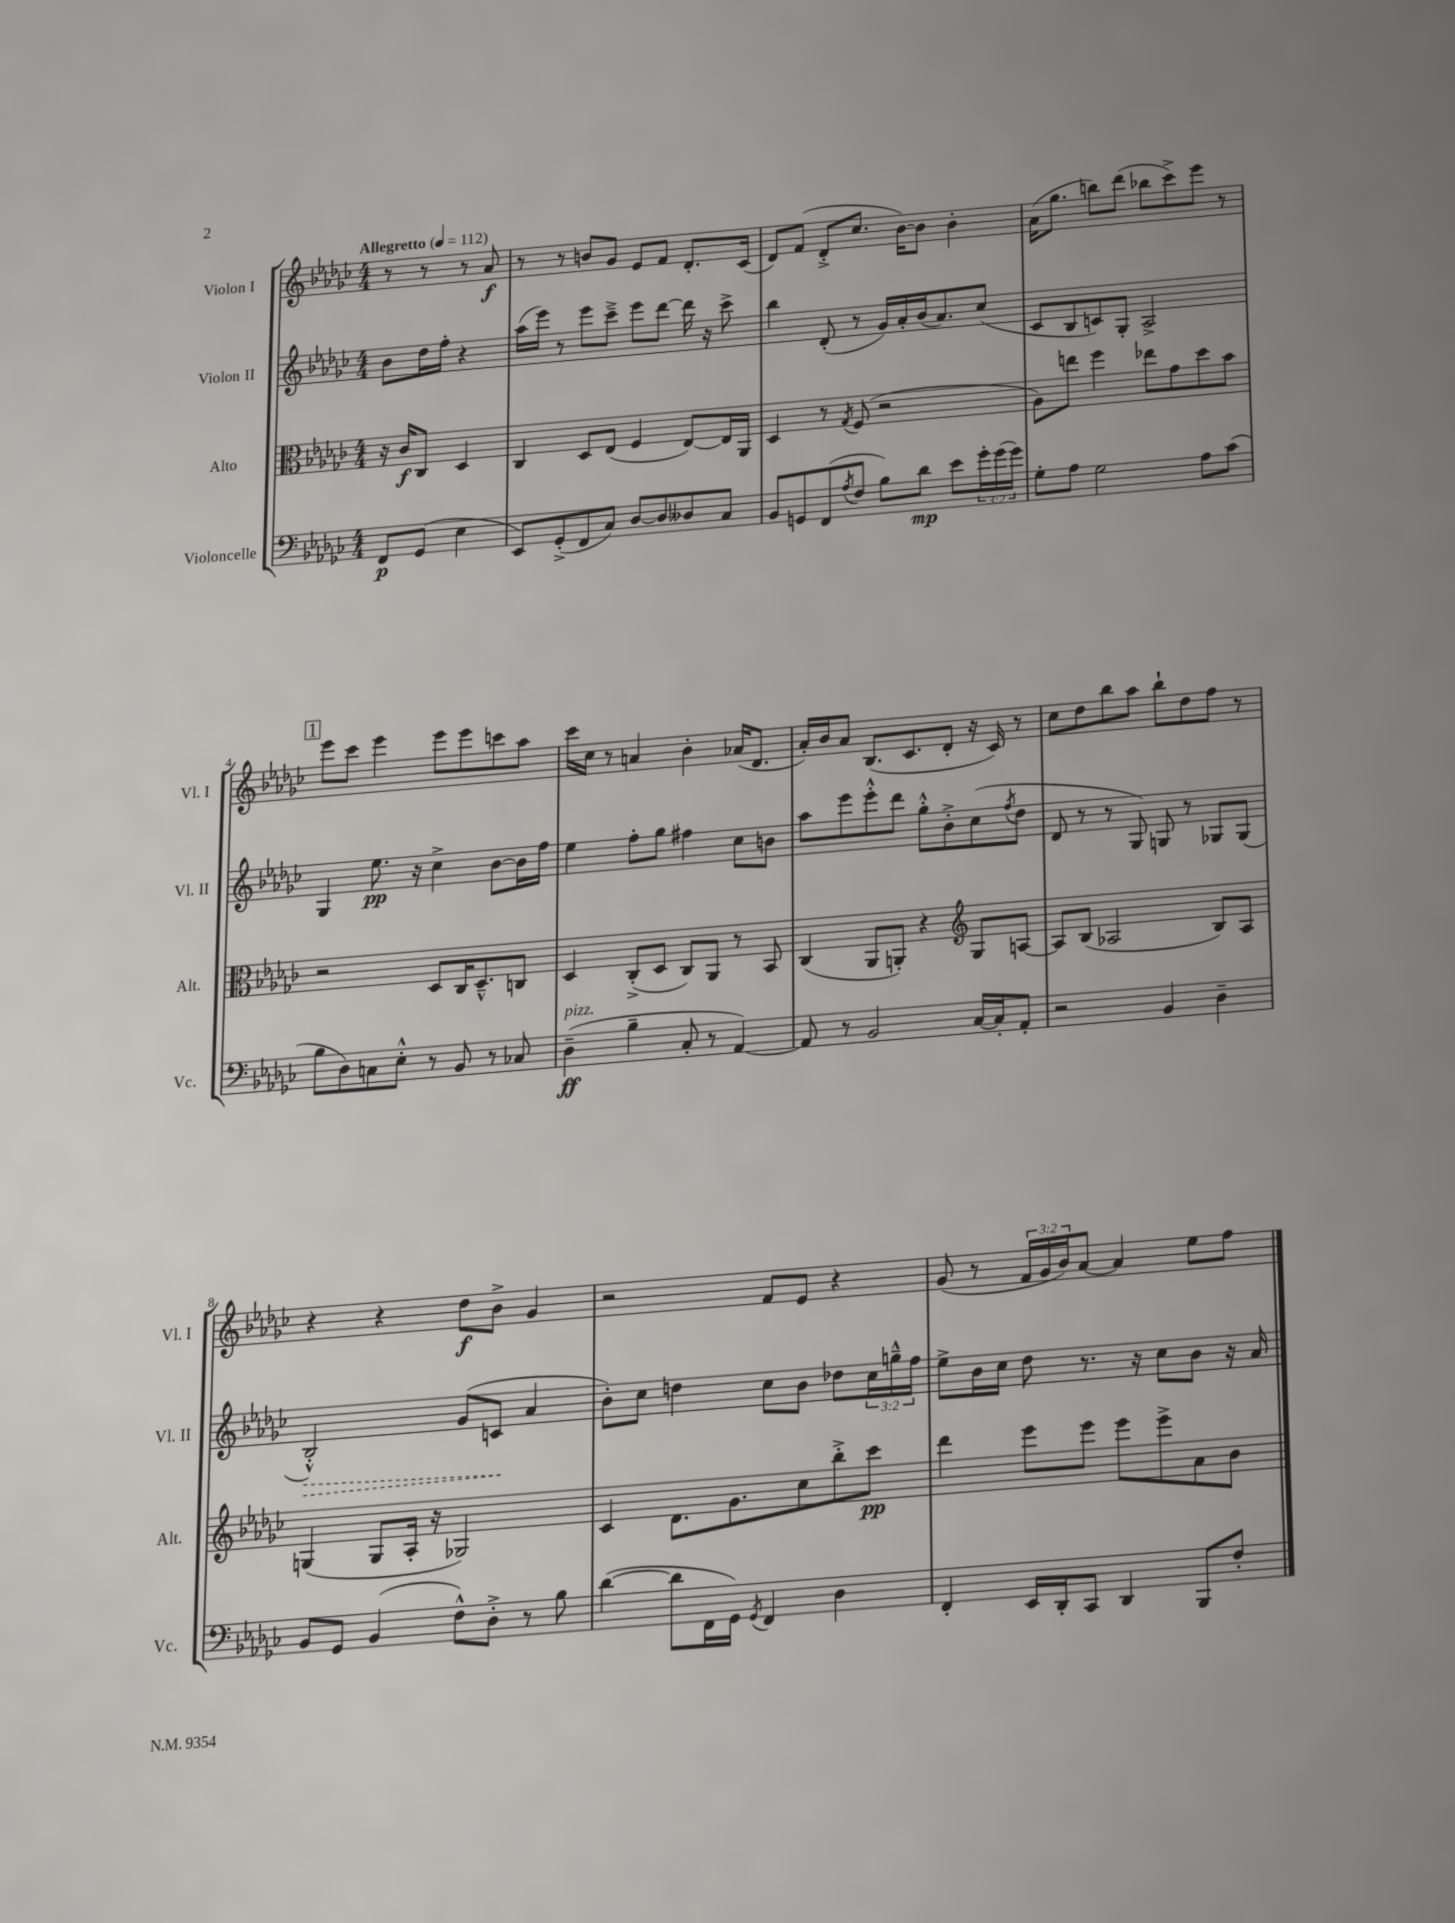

**kern	**dynam	**kern	**dynam	**kern	**dynam	**kern	**dynam
*part4	*part4	*part3	*part3	*part2	*part2	*part1	*part1
*staff4	*staff4	*staff3	*staff3	*staff2	*staff2	*staff1	*staff1
*I"Violoncelle	*	*I"Alto	*	*I"Violon II	*	*I"Violon I	*
*I'Vc.	*	*I'Alt.	*	*I'Vl. II	*	*I'Vl. I	*
*clefF4	*	*clefC3	*	*clefG2	*	*clefG2	*
*k[b-e-a-d-g-c-]	*	*k[b-e-a-d-g-c-]	*	*k[b-e-a-d-g-c-]	*	*k[b-e-a-d-g-c-]	*
*M4/4	*	*M4/4	*	*M4/4	*	*M4/4	*
*MM112	*	*MM112	*	*MM112	*	*MM112	*
=	=	=	=	=	=	=	=
!	!	!	!	!	!	!LO:TX:a:B:t=Allegretto	!
8FF/L	p	16r	.	8b-\L	.	8r	.
.	.	16c-/KL	f	.	.	.	.
(8GG-/J	.	8C-/J	.	16dd-\L	.	8r	.
.	.	.	.	16ff'\JJ	.	.	.
4E-\	.	4D-/	.	4r	.	8r	.
.	.	.	.	.	.	8a-/	f
=1	=1	=1	=1	=1	=1	=1	=1
8EE-/L)	.	4C-/	.	(16aa-\LL	.	8r	.
.	.	.	.	16eee-\JJ)	.	.	.
(8GG-'^/	.	.	.	8r	.	8r	.
8FF/	.	8D-/L	.	8eee-\L	.	8bn/L	.
8C-/J)	.	(8E-/J	.	8ccc-~^\J	.	8g-/J	.
[8D-/L	.	4F/	.	8eee-\L	.	8e-/L	.
8D-/]	.	.	.	[8ddd-\J	.	8f/J	.
8D--X/	.	[8E-/L)	.	16ddd-\]	.	8.d-'/L	.
.	.	.	.	16r	.	.	.
8C-/J	.	16E-/L]	.	8ccc-^\	.	.	.
.	.	16AA-/JJ	.	.	.	(16c-/Jk	.
=2	=2	=2	=2	=2	=2	=2	=2
8BB-/L	.	4D-/	.	4bb-\	.	8d-/L)	.
8GGn/	.	.	.	.	.	(8f/J	.
(8FF/	.	8r	.	(8d-'/	.	8d-'^/L	.
8qA-/	.	8qG-/	.	.	.	.	.
8F/J	.	(8F/	.	8r	.	8.cc-/J	.
8B-\L)	.	2r	.	16g-/LL)	.	.	.
.	.	.	.	16a-'/	.	[16b-\KL)	.
8d-\J	mp	.	.	(16b-/J	.	8b-\J]	.
.	.	.	.	8.a-/)	.	.	.
8e-\L	.	.	.	.	.	4b-'\	.
24g-'\L	.	.	.	(8cc-/J	.	.	.
(24g-\	.	.	.	.	.	.	.
24g-\JJ)	.	.	.	.	.	.	.
=3	=3	=3	=3	=3	=3	=3	=3
8G-'\L	.	8A-\L)	.	8c-/L	.	(16a-\KL	.
.	.	.	.	.	.	8.gg-\J	.
8A-\J	.	8een\J	.	8B-/	.	.	.
2G-\	.	4ff\	.	8cn/)	.	8bbn\L)	.
.	.	.	.	8G-'/J	.	(8ddd-\J	.
.	.	8ee-X\L	.	2A-^/	.	8bb-X\L	.
.	.	8g-\	.	.	.	8ccc-^\)	.
8A-\L	.	8dd-\	.	.	.	8eee-\J	.
(8c-\J	.	8b-\J	.	.	.	8r	.
!!LO:LB:g=z
!!LO:REH:place=s1:t=1
=4	=4	=4	=4	=4	=4	=4	=4
8B-\L	.	2r	.	4G-/	.	8eee-\L	.
8D-\)	.	.	.	.	.	8ccc-\J	.
8Cn\	.	.	.	8.ee-\	pp	4eee-\	.
8E-'^^\J	.	.	.	.	.	.	.
.	.	.	.	16r	.	.	.
8r	.	8D-/L	.	4cc-^\	.	8eee-\L	.
8BB-/	.	16C-/K	.	.	.	8eee-\	.
.	.	8.D-~^^/	.	.	.	.	.
8r	.	.	.	[8b-\L	.	8cccn\	.
8C-X/	.	8Cn/J	.	16b-\L]	.	8aa-\J	.
.	.	.	.	16ff\JJ	.	.	.
=5	=5	=5	=5	=5	=5	=5	=5
!LO:TX:a:i:t=pizz.	!	!	!	!	!	!	!
(4D-~\	ff	4D-/	.	4ee-\	.	16ccc-\LL	.
.	.	.	.	.	.	16cc-\JJ	.
.	.	.	.	.	.	8r	.
4B-~\	.	(8C-'^/L	.	8ff'\L	.	4an/	.
.	.	8D-/J	.	8gg-\J	.	.	.
8C-'/	.	8C-/L)	.	4ff#X\	.	4b-'\	.
8r	.	8AA-/J	.	.	.	.	.
[4AA-/)	.	8r	.	8cc-\L	.	(16a-X/KL	.
.	.	.	.	.	.	8.d-/J	.
.	.	8BB-/	.	8bn\J	.	.	.
=6	=6	=6	=6	=6	=6	=6	=6
8AA-/]	.	(4C-/	.	8aa-\L	.	16a-'/LL)	.
.	.	.	.	.	.	16b-/J	.
8r	.	.	.	8eee-\	.	8a-/J	.
2BB-/	.	8AA-/L	.	8eee-'^^\	.	(8.B-/L	.
.	.	8AAn'/J)	.	8ddd-\J	.	.	.
.	.	.	.	.	.	8.c-/	.
.	.	4r	.	8gg-'^^\L	.	.	.
.	.	.	.	8b-'^\	.	8d-'/J	.
*	*	*clefG2	*	*	*	*	*
[16C-/LL	.	8G-/L	.	(8cc-\	.	16r	.
16C-'/J]	.	.	.	.	.	16c-/)	.
.	.	.	.	8qff/	.	.	.
8AA-'/J	.	[8An/J	.	8dd-\J	.	8r	.
=7	=7	=7	=7	=7	=7	=7	=7
2r	.	8A/L]	.	8d-/	.	8cc-\L	.
.	.	(8B-/J	.	8r	.	8dd-\	.
.	.	2A-X/	.	8r	.	8bb-\	.
.	.	.	.	8G-/)	.	8aa-\J	.
4BB-/	.	.	.	8Gn/	.	8bb-`\L	.
.	.	.	.	8r	.	8dd-\	.
4D-~\	.	8B-/L)	.	8G-X/L	.	8ff\J	.
.	.	8A-/J	.	(8G-/J	.	8r	.
!!LO:LB:g=z
=8	=8	=8	=8	=8	=8	=8	=8
!	!	!	!	!	!LO:HP:b	!	!
8BB-/L	.	(4Gn/	.	2B-'^^/)	>	4r	.
8GG-/J	.	.	.	.	.	.	.
(4BB-/	.	8G/L	.	.	.	4r	.
.	.	16A-'/Jk	.	.	.	.	.
.	.	16r	.	.	.	.	.
8F^^\L)	.	2G-X/)	.	(8g-/L	.	8dd-\L	f
8D-'^\J	.	.	.	8cn/J	.	8b-^\J	.
8r	.	.	.	4a-/	]	4g-/	.
8B-\	.	.	.	.	.	.	.
=9	=9	=9	=9	=9	=9	=9	=9
([4d-\	.	4c-/	.	8b-'\L)	.	2r	.
.	.	.	.	8cc-\J	.	.	.
8d-\L]	.	8.d-\L	.	4ddn\	.	.	.
16FF\L	.	.	.	.	.	.	.
16GG-\JJ)	.	8.g-\	.	.	.	.	.
8qGG-/	.	.	.	.	.	.	.
4FF/	.	.	.	8cc-\L	.	8f/L	.
.	.	8cc-\	.	8b-\J	.	8e-/J	.
4D-\	.	8bb-'^\	.	8dd-X\L	.	4r	.
.	.	8ccc-\J	pp	24cc-\L	.	.	.
.	.	.	.	24ggn~^^\	.	.	.
.	.	.	.	24ff\JJ	.	.	.
=10	=10	=10	=10	=10	=10	=10	=10
4FF'/	.	4ddd-\	.	8ee-^\L	.	(8g-/	.
.	.	.	.	16b-\L	.	8r	.
.	.	.	.	16cc-\JJ	.	.	.
16EE-/LL	.	8eee-\L	.	8dd-\	.	24f/LL	.
.	.	.	.	.	.	24g-/	.
16DD-'/J	.	.	.	.	.	.	.
.	.	.	.	.	.	24b-/J)	.
8CC-/J	.	8eee-\J	.	8.r	.	[8a-/J	.
4DD-/	.	8eee-\L	.	.	.	4a-/]	.
.	.	.	.	16r	.	.	.
.	.	8eee-^\	.	8cc-\L	.	.	.
8BBB-/L	.	8a-\	.	8b-\J	.	8ee-\L	.
8F'/J	.	8b-\J	.	16r	.	8ff\J	.
.	.	.	.	16a-/	.	.	.
==	==	==	==	==	==	==	==
*-	*-	*-	*-	*-	*-	*-	*-
